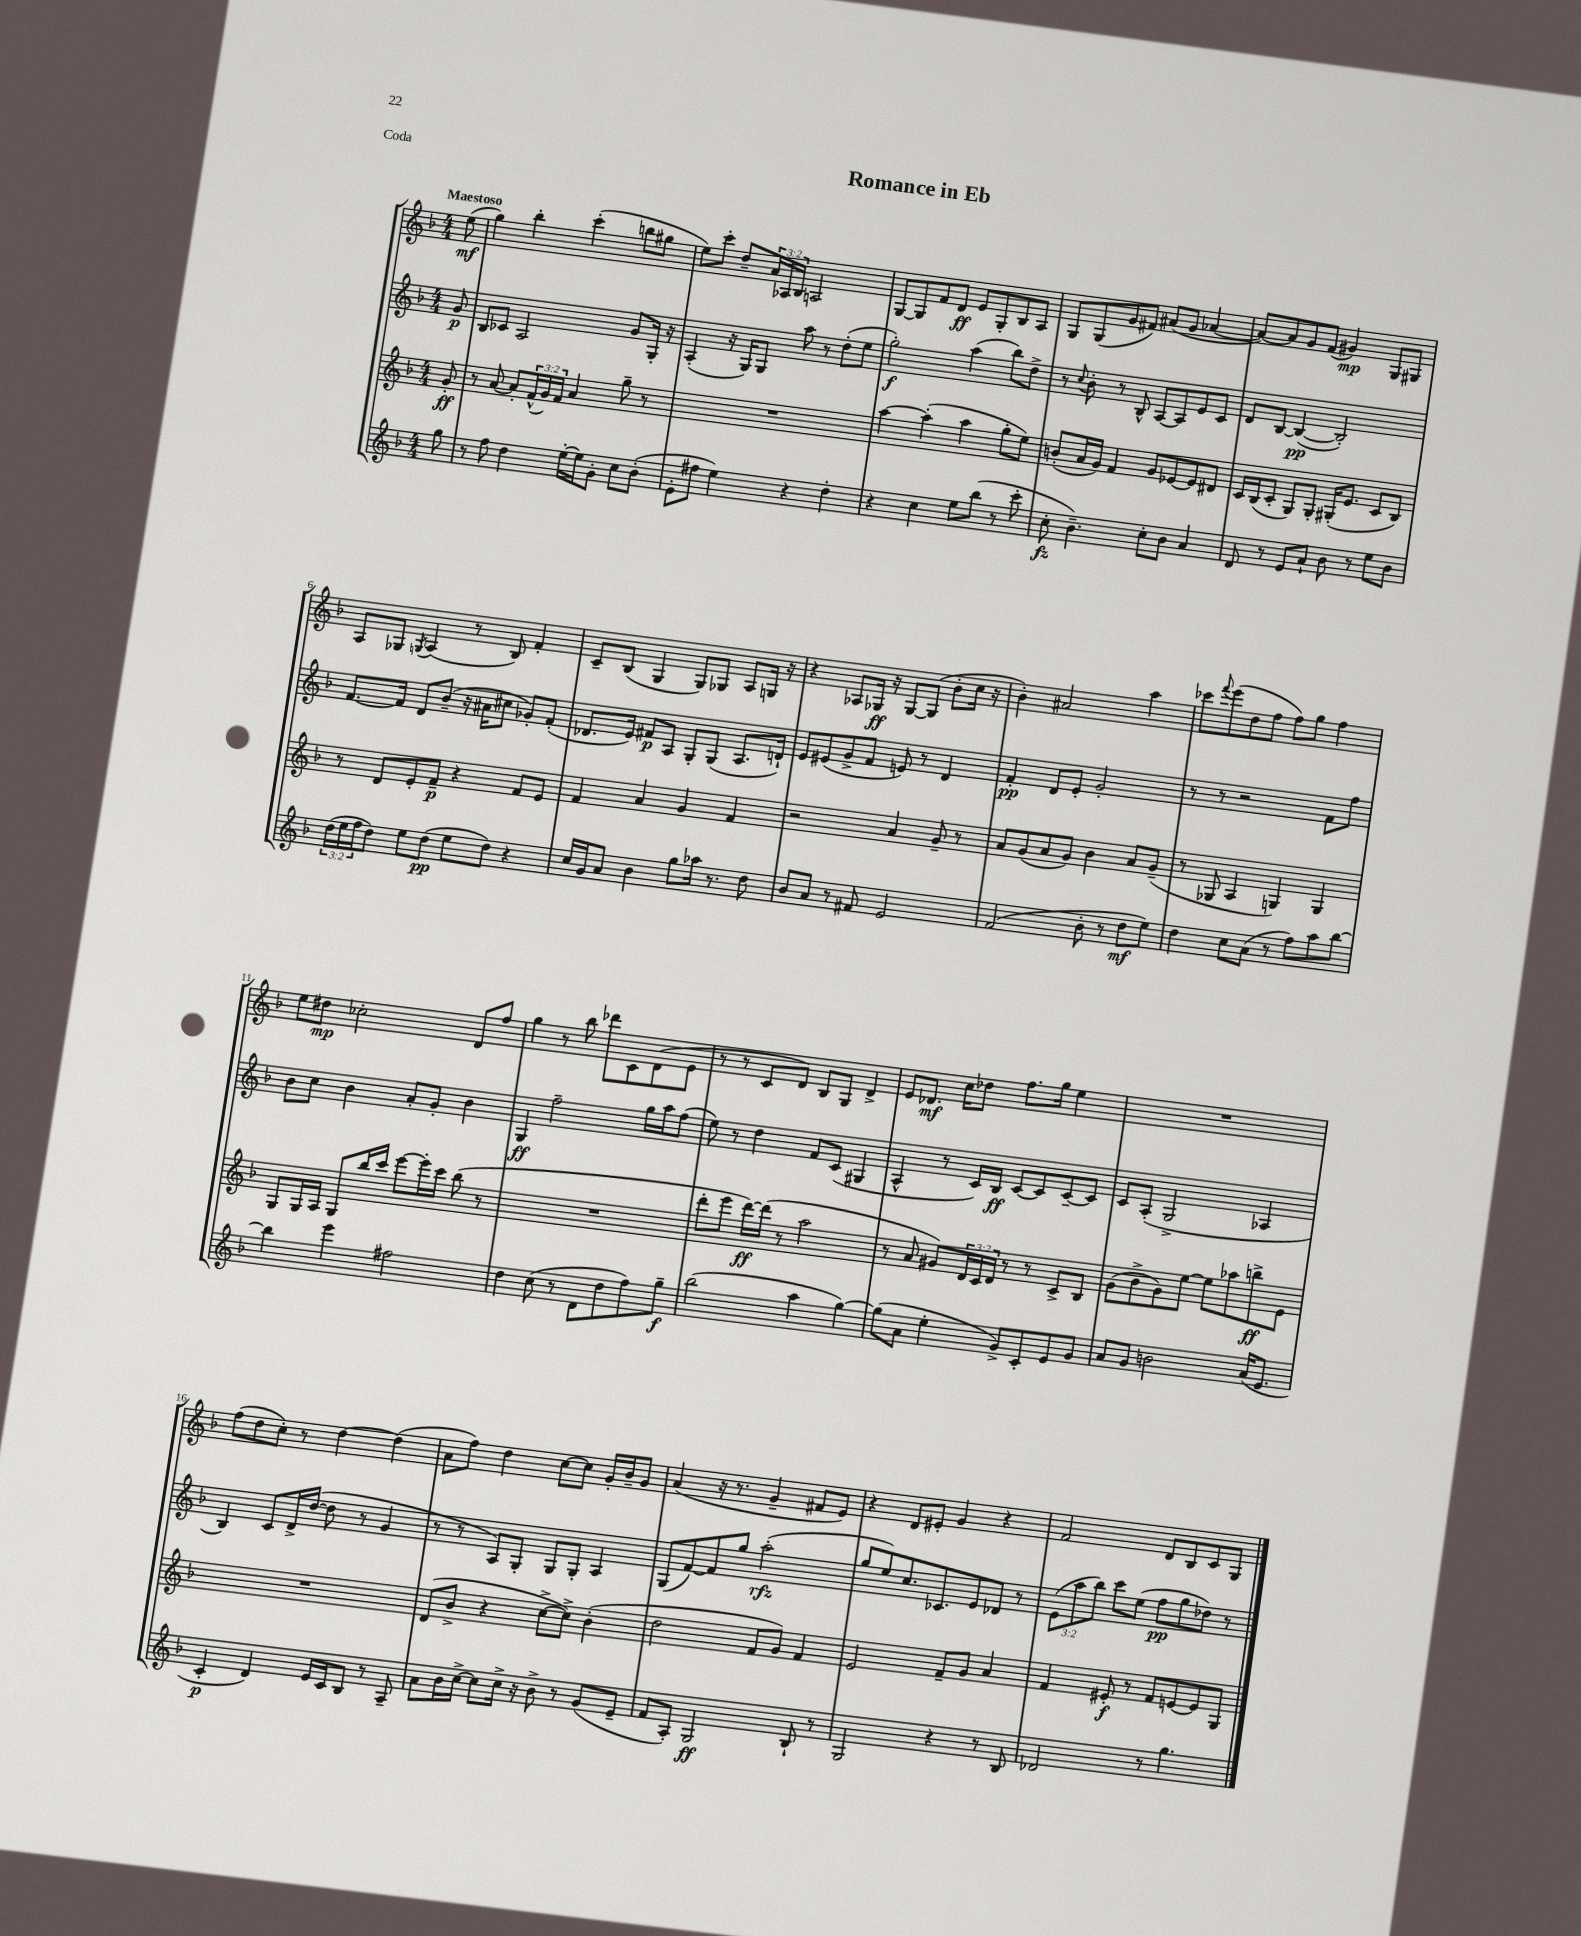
\header { title = "Romance in Eb" piece = "Coda" }
<<
\new StaffGroup <<
\new Staff = "s0" {
    \clef treble \key f \major \numericTimeSignature \time 4/4 \override Staff.TupletNumber.text = #tuplet-number::calc-fraction-text \partial 8 \tempo "Maestoso"
    e''8\mf( |
    g''4) bes''4-. c'''4-.( b''8 gis''8 |
    e''8) c'''8-. d''8-- \tuplet 3/2 { a'16 aes16 bes16 } a2 |
    g8~ g8 f'8 d'8\ff e'8 g8-. bes8 a8 |
    g8 g8( g'8 fis'8) ais'8( g'8 aes'4~ |
    aes'8~) aes'8 g'8 f'8( gis'4\mp) g8 gis8 |
    a8 ges8 \acciaccatura { g8 } a4( r8 bes8) f'4-. |
    c'8-- bes8( g4 g8) ges8 a8 g16 r16 |
    r4 aes8 ges16\ff r16 ges8~ ges8( bes'8-. c''16 r16 |
    bes'4-.) ais'2 a''4 |
    ces'''8 \appoggiatura { f'''8 } e'''8( d''8 f''8 f''8) g''8 f''4 |
    e''8 dis''8\mp ces''2-. d'8 f''8 |
    g''4 r8 bes''8 des'''8 c'8 d'8( e'8 |
    r8 r8 c'8 d'8) bes8 g8 d'4-> |
    e'8 des'8.\mf c''16 des''8 f''8. g''16 e''4 |
    R1 |
    f''8( d''8 c''8-.) r8 d''4~ d''4( |
    a'8 f''8) d''4 c''8~ c''8 g'16-. bes'16-- g'8 |
    a'4( r16 r8. g'4-- fis'8 e'8) |
    r4 d'8 eis'8-. g'4 r4 |
    f'2 d'8 bes8 c'8 g8 \bar "|." |
}
\new Staff = "s1" {
    \clef treble \key f \major \numericTimeSignature \time 4/4 \override Staff.TupletNumber.text = #tuplet-number::calc-fraction-text \partial 8
    g'8\p |
    bes8 ces'8 a2 g'8 g16-. r16 |
    a4-.( r16 g16) g8 a''8 r8 d''8-.( e''8 |
    g''2-.\f) a''4( bes''8) d''8-> |
    r8 \appoggiatura { c''8 } bes'8-. r8 bes8-^ a8~ a8 e'8 c'8 |
    d'8 bes8~ bes4~\pp( bes2-.) |
    f'8.~ f'16 d'8 bes'8--( r16 ais'16 cis''8 ges'8-.) f'8-.( |
    des'8. e'16) fis'8\p a8 g8-. g8( a8. d'16-!) |
    e'8 eis'8( g'8-> f'8 e'8) r8 d'4 |
    f'4-.\pp d'8 e'8-. g'2-. |
    r8 r8 r2 f'8 f''8 |
    bes'8 c''8 bes'4 a'8-. g'8-. bes'4 |
    g4\ff f''2-- g''16 a''16 f''8( |
    e''8) r8 d''4 f'8 c'8( gis4 |
    a4-^ r8 c'16) bes16\ff c'8~ c'8 c'8~-- c'8 |
    c'8 a8-.( g2-> aes4 |
    bes4) c'8 d'16-> d''16~( d''8 r8 g'4 |
    r8 r8 a8) g8-. g8 g8-. a4 |
    g8( f'8~) f'8 g''8 a''2-.\rfz( |
    g''8 e''8) c''8. ces'8. e'8 des'8 r8 |
    \tuplet 3/2 { e'8( a''8 bes''8) } c'''8 e''8( f''8\pp g''8 des''8) r8 \bar "|." |
}
\new Staff = "s2" {
    \clef treble \key f \major \numericTimeSignature \time 4/4 \override Staff.TupletNumber.text = #tuplet-number::calc-fraction-text \partial 8
    g'8-.\ff |
    r8 a'8~ a'8-. \tuplet 3/2 { f'16-^( g'16) f'16 } a'4 g''8-- r8 |
    R1 |
    a''4~ a''4-.( a''4 g''8-. e''8) |
    b'8-.( a'16 g'16) f'4 g'8 ees'8~ ees'8 dis'8 |
    c'16 bes16( c'8-. g8) g8-. gis16-.( e'8. c'8 bes8) |
    r8 d'8 e'8-. f'8--\p r4 f'8 e'8 |
    f'4 a'4 g'4 f'4 |
    r2 a'4 g'8-- r8 |
    a'8 g'8( a'8 g'8) bes'4 a'8 g'8--( |
    r8 ges8 a4 g4) g4 |
    g8 g16 a16 g8 bes''16 c'''16 e'''8~ e'''16-. c'''16 bes''8( r8 |
    R1 |
    d'''8-. e'''8 d'''16~\ff) d'''16( r8 a''2 |
    r8 a'8 gis'8) \tuplet 3/2 { d'16 c'16 d'16 } r8 r8 c'8-> bes8 |
    g'8( bes'8-> g'8) e''8~ e''8 aes''8 b''8->\ff e'8 |
    R1 |
    d'8( bes'8-> r4 c''8~-> c''8->) bes'4-.( |
    d''2 f'8 g'8) f'4 |
    e'2 f'8-- g'8 a'4 |
    f'4 eis'8-.\f r8 f'8 e'8~ e'8 g8 \bar "|." |
}
\new Staff = "s3" {
    \clef treble \key f \major \numericTimeSignature \time 4/4 \override Staff.TupletNumber.text = #tuplet-number::calc-fraction-text \partial 8
    g''8 |
    r8 f''8 d''4 e''16~-. e''16 g'8-. c''8 bes'8-.( |
    e'8-. fis''8 e''4) r4 d''4-. |
    r4 c''4 e''8 bes''8( r8 c'''8-. |
    c''8-.\fz bes'4.--) c''8-. bes'8 a'4 |
    d'8 r8 e'8 a'8-! bes'8 r8 e''8 bes'8 |
    \tuplet 3/2 { d''16( e''16 f''16 } d''8) e''8 d''8\pp( e''8 d''8) r4 |
    c''16 g'16 a'8 bes'4 g''8 aes''16 r8. d''8 |
    bes'8 a'8 r8 fis'8 e'2 |
    f'2( bes'8-. r8 d''8\mf e''8) |
    d''4 c''8 a'8( r8 f''8) a''8 bes''8~ |
    bes''4 e'''4 fis''2 |
    d''4 c''8( r8 d'8 d''8 f''8) g''8--\f |
    bes''2( a''4 g''4~) |
    g''8( a'8 e''4-. g'8->) c'8-. e'8 g'8 |
    a'8 g'8 b'2 a'16( e'8. |
    c'4-.\p d'4) e'16 c'16 bes8 r8 a8-- |
    a'8 bes'16 c''16~-> c''8 c''16-> r16 bes'8-> r8 g'8( e'8-- |
    f'8 a8-.) g2\ff bes8-! r8 |
    g2 r4 r8 bes8 |
    des'2 r8 g''4. \bar "|." |
}
>>
>>
